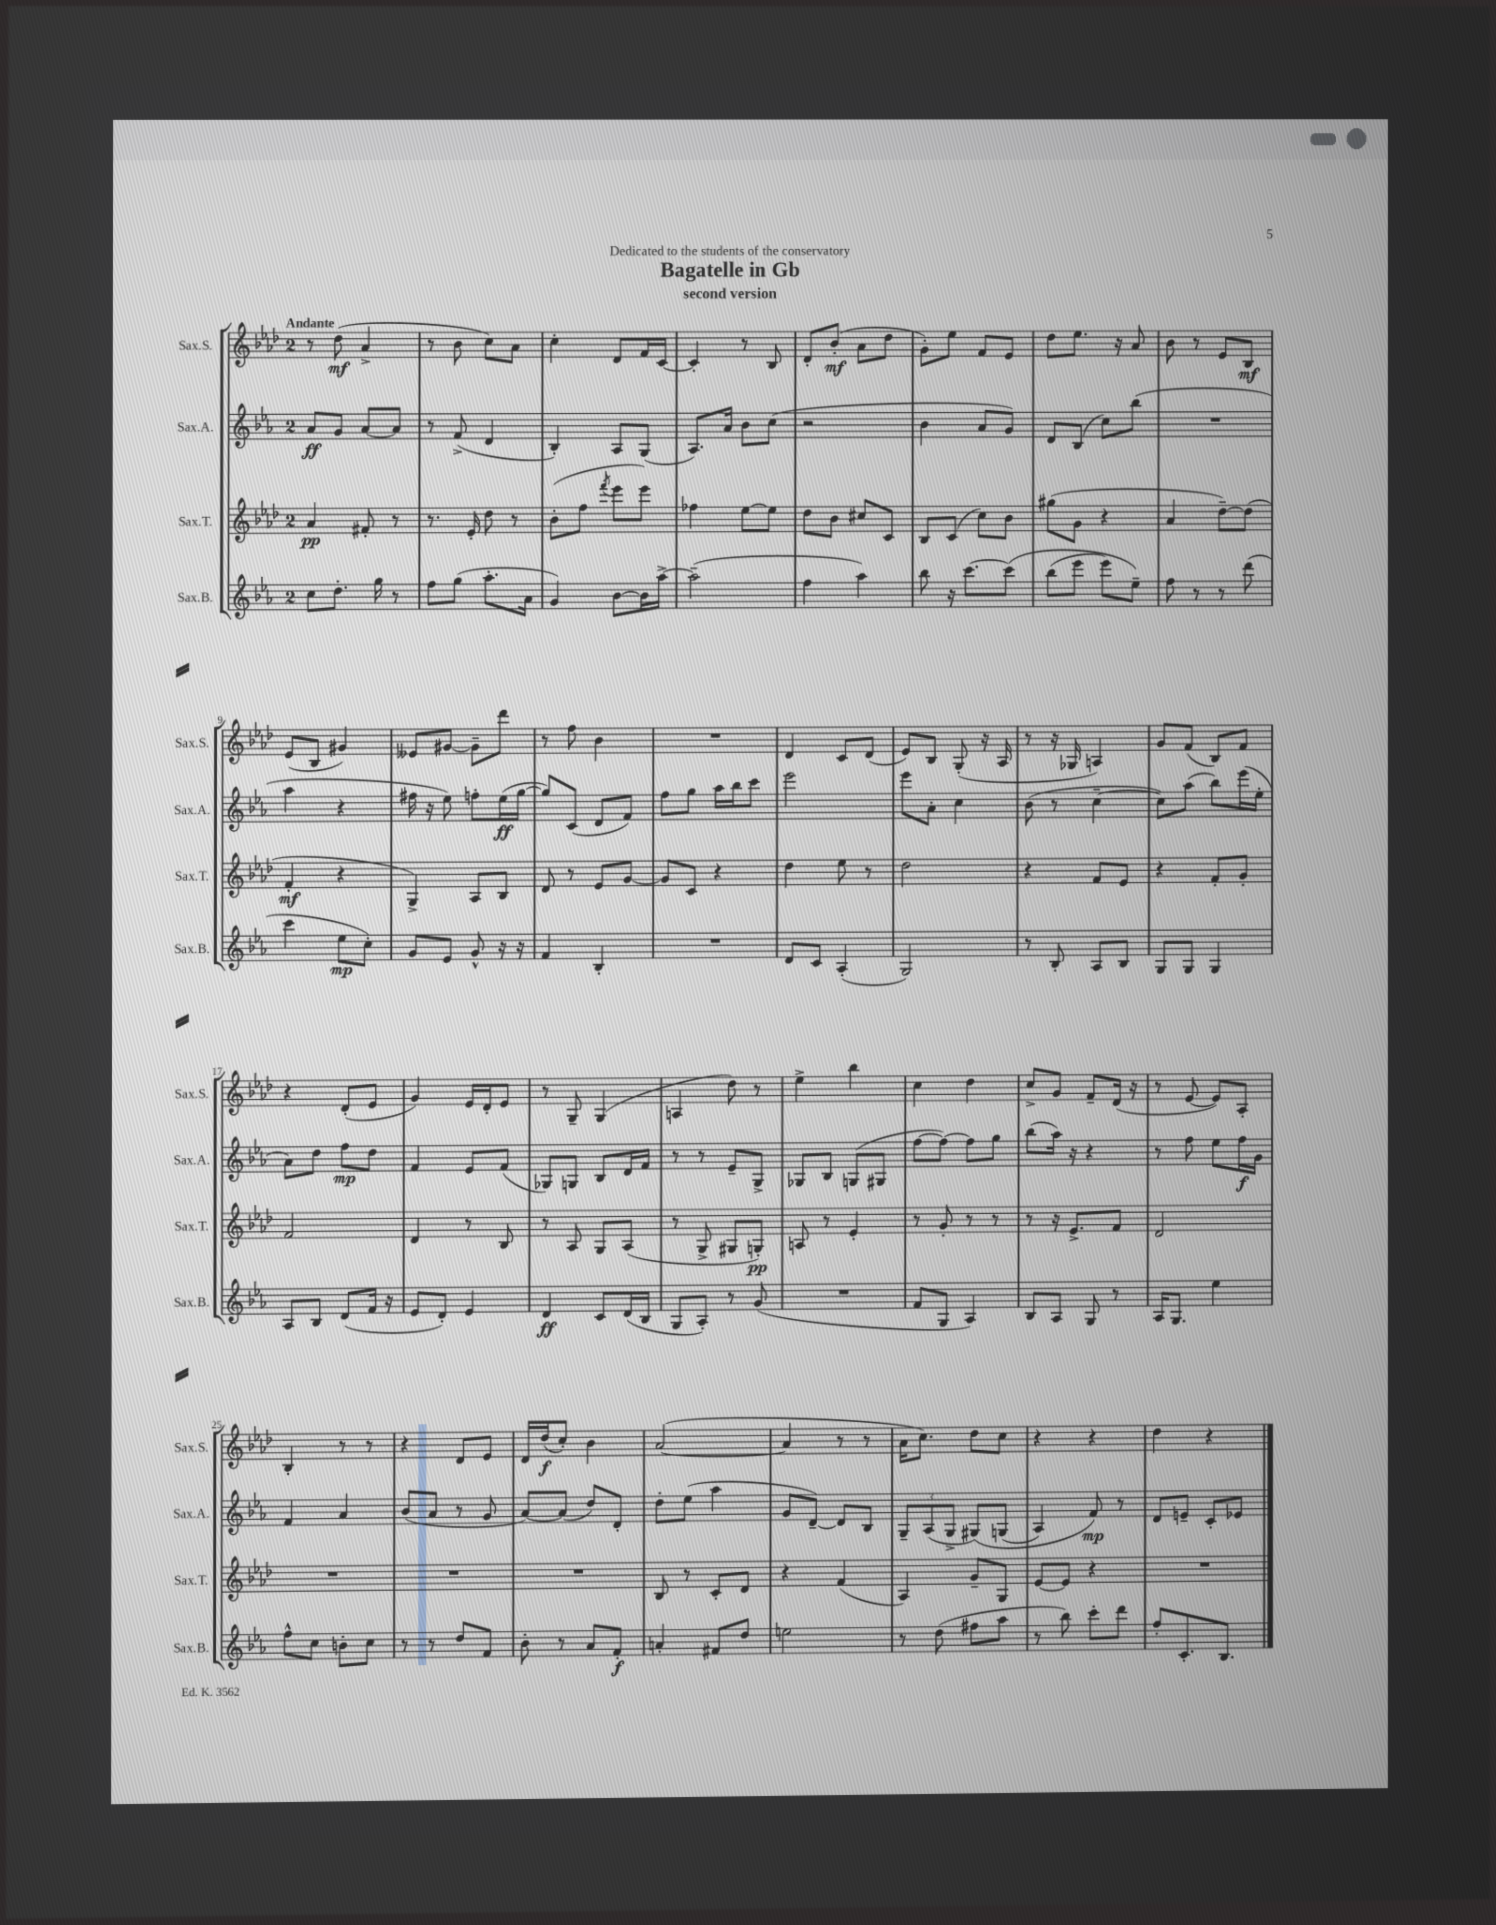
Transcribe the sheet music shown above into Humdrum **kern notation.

**kern	**dynam	**kern	**dynam	**kern	**dynam	**kern	**dynam
*part4	*part4	*part3	*part3	*part2	*part2	*part1	*part1
*staff4	*staff4	*staff3	*staff3	*staff2	*staff2	*staff1	*staff1
*I"Sax.B.	*	*I"Sax.T.	*	*I"Sax.A.	*	*I"Sax.S.	*
*I'Sax.B.	*	*I'Sax.T.	*	*I'Sax.A.	*	*I'Sax.S.	*
*clefG2	*	*clefG2	*	*clefG2	*	*clefG2	*
*k[b-e-a-]	*	*k[b-e-a-d-]	*	*k[b-e-a-]	*	*k[b-e-a-d-]	*
*M2/4	*	*M2/4	*	*M2/4	*	*M2/4	*
=1	=1	=1	=1	=1	=1	=1	=1
!	!	!	!	!	!	!LO:TX:a:B:t=Andante	!
8cc\L	.	4a-/	pp	8a-/L	ff	8r	.
8.dd'\J	.	.	.	8g/J	.	(8dd-\	mf
.	.	8f#X'/	.	[8a-/L	.	4a-^/	.
16gg\	.	.	.	.	.	.	.
8r	.	8r	.	8a-/J]	.	.	.
=2	=2	=2	=2	=2	=2	=2	=2
8ff\L	.	8.r	.	8r	.	8r	.
(8gg\J	.	.	.	(8f^/	.	8b-\	.
.	.	16e-'/	.	.	.	.	.
8.aa-'\L	.	8dd-\	.	4d/	.	8cc\L)	.
.	.	8r	.	.	.	8a-\J	.
16a-\Jk	.	.	.	.	.	.	.
=3	=3	=3	=3	=3	=3	=3	=3
4g/)	.	(8b-'\L	.	4B-'/)	.	4cc'\	.
.	.	8ff\J	.	.	.	.	.
.	.	8qfff/	.	.	.	.	.
[8b-\L	.	8eee-\L	.	8A-/L	.	8d-/L	.
16b-\L]	.	8eee-\J)	.	(8G/J	.	16f/L	.
[16aa-^\JJ	.	.	.	.	.	[16c/JJ	.
=4	=4	=4	=4	=4	=4	=4	=4
(2aa-~\]	.	4ff-X\	.	8.A-/L)	.	4c'/]	.
.	.	.	.	16a-/Jk	.	.	.
.	.	[8ee-\L	.	8b-\L	.	8r	.
.	.	8ee-\J]	.	(8cc\J	.	8B-/	.
=5	=5	=5	=5	=5	=5	=5	=5
4ff\	.	8dd-\L	.	2r	.	8d-'/L	.
.	.	8b-\J	.	.	.	(8b-'/J	mf
4aa-\)	.	8cc#X/L	.	.	.	8a-\L	.
.	.	8c/J	.	.	.	8dd-\J	.
=6	=6	=6	=6	=6	=6	=6	=6
8bb-\	.	8B-/L	.	4b-\	.	8g'\L)	.
16r	.	(8c/J	.	.	.	8ee-\J	.
[8.ccc\L	.	.	.	.	.	.	.
.	.	8cc\L)	.	8a-/L	.	8f/L	.
(8ccc\J]	.	8b-\J	.	8g/J)	.	8e-/J	.
=7	=7	=7	=7	=7	=7	=7	=7
(8bb-\L	.	(8gg#X\L	.	8d/L	.	8dd-\L	.
8eee-\J	.	8g\J	.	(8B-/J	.	8.ee-\J	.
8eee-\L)	.	4r	.	8cc\L)	.	.	.
.	.	.	.	.	.	16r	.
8ee-~\J)	.	.	.	(8bb-\J	.	8a-/	.
=8	=8	=8	=8	=8	=8	=8	=8
8ff\	.	4a-/	.	2r	.	8b-\	.
8r	.	.	.	.	.	8r	.
8r	.	[8dd-~\L)	.	.	.	8e-/L	.
(8ddd\	.	(8dd-\J]	.	.	.	8B-/J	mf
!!LO:LB:g=z
=9	=9	=9	=9	=9	=9	=9	=9
4ccc\	.	4f'/	mf	4aa-\	.	(8e-/L	.
.	.	.	.	.	.	8B-/J	.
8ee-\L	mp	4r	.	4r	.	4g#X/)	.
8cc'\J)	.	.	.	.	.	.	.
=10	=10	=10	=10	=10	=10	=10	=10
8g/L	.	4G^/)	.	16ff#X\	.	8e--X/L	.
.	.	.	.	16r	.	.	.
8e-/J	.	.	.	8ee-\)	.	[8g#X/J	.
8g^^/	.	8A-/L	.	8ffn'\L	.	8g#~\L]	.
16r	.	8B-/J	.	(16ee-\L	ff	8ddd-\J	.
16r	.	.	.	[16gg\JJ	.	.	.
=11	=11	=11	=11	=11	=11	=11	=11
4f/	.	8d-/	.	8gg/L])	.	8r	.
.	.	8r	.	(8c/J	.	8ff\	.
4B-'/	.	8e-/L	.	8d/L	.	4b-\	.
.	.	[8g/J	.	8f/J)	.	.	.
=12	=12	=12	=12	=12	=12	=12	=12
2r	.	8g/L]	.	8ff\L	.	2r	.
.	.	8c/J	.	8gg\J	.	.	.
.	.	4r	.	16aa-\LL	.	.	.
.	.	.	.	16bb-\J	.	.	.
.	.	.	.	8ccc\J	.	.	.
=13	=13	=13	=13	=13	=13	=13	=13
8d/L	.	4dd-\	.	2eee-\	.	4d-/	.
8c/J	.	.	.	.	.	.	.
(4A-'/	.	8ee-\	.	.	.	8c/L	.
.	.	8r	.	.	.	(8d-/J	.
=14	=14	=14	=14	=14	=14	=14	=14
2G/)	.	2dd-\	.	8eee-\L	.	8e-/L)	.
.	.	.	.	8a-'\J	.	8B-/J	.
.	.	.	.	4cc\	.	(8G'/	.
.	.	.	.	.	.	16r	.
.	.	.	.	.	.	16A-/	.
=15	=15	=15	=15	=15	=15	=15	=15
8r	.	4r	.	(8b-\	.	8r	.
8B-'/	.	.	.	8r	.	16r	.
.	.	.	.	.	.	16G-X/	.
8A-/L	.	8f/L	.	[4cc~\	.	4An/)	.
8B-/J	.	8e-/J	.	.	.	.	.
=16	=16	=16	=16	=16	=16	=16	=16
8G/L	.	4r	.	8cc\L])	.	8g/L	.
8G/J	.	.	.	(8aa-\J	.	(8f/J	.
4G/	.	8f'/L	.	8bb-\L)	.	8B-/L)	.
.	.	8g'/J	.	(16eee-\L	.	8f/J	.
.	.	.	.	16ee-'\JJ	.	.	.
!!LO:LB:g=z
=17	=17	=17	=17	=17	=17	=17	=17
8A-/L	.	2f/	.	8a-\L)	.	4r	.
8B-/J	.	.	.	8dd\J	.	.	.
(8d/L	.	.	.	8ff\L	mp	(8d-'/L	.
16f/Jk	.	.	.	8dd\J	.	8e-/J	.
16r	.	.	.	.	.	.	.
=18	=18	=18	=18	=18	=18	=18	=18
8e-/L	.	4d-/	.	4f/	.	4g/)	.
8d'/J)	.	.	.	.	.	.	.
4e-/	.	8r	.	8e-/L	.	16e-/LL	.
.	.	.	.	.	.	16d-'/J	.
.	.	8B-/	.	(8f/J	.	8e-/J	.
=19	=19	=19	=19	=19	=19	=19	=19
4d/	ff	8r	.	8G-X/L)	.	8r	.
.	.	8A-/	.	8Gn/J	.	8G~/	.
8c/L	.	8G/L	.	8B-/L	.	(4G/	.
(16d/L	.	(8A-/J	.	16d/L	.	.	.
16B-/JJ	.	.	.	16f/JJ	.	.	.
=20	=20	=20	=20	=20	=20	=20	=20
8G/L	.	8r	.	8r	.	4An/	.
8A-'/J)	.	8G^/	.	8r	.	.	.
8r	.	8G#X/L	.	8e-~/L	.	8dd-\)	.
(8g/	.	8Gn'/J)	pp	8G^/J	.	8r	.
=21	=21	=21	=21	=21	=21	=21	=21
2r	.	8An/	.	8G-X/L	.	4ee-^\	.
.	.	8r	.	8B-/J	.	.	.
.	.	4e-'/	.	(8Gn/L	.	4bb-\	.
.	.	.	.	8G#X/J	.	.	.
=22	=22	=22	=22	=22	=22	=22	=22
8f/L	.	8r	.	[8ff\L	.	4cc\	.
8G/J	.	8g'/	.	8ff\J_)	.	.	.
4A-/)	.	8r	.	8ff\L]	.	4dd-\	.
.	.	8r	.	8gg\J	.	.	.
=23	=23	=23	=23	=23	=23	=23	=23
8B-/L	.	8r	.	(8bb-\L	.	8cc^/L	.
8A-/J	.	16r	.	16aa-\Jk)	.	8g/J	.
.	.	8.e-^/L	.	16r	.	.	.
8G/	.	.	.	4r	.	8f~/L	.
8r	.	8f/J	.	.	.	(16d-/Jk	.
.	.	.	.	.	.	16r	.
=24	=24	=24	=24	=24	=24	=24	=24
16A-/KL	.	2d-/	.	8r	.	8r	.
8.G/J	.	.	.	.	.	.	.
.	.	.	.	8ff\	.	[8e-/	.
4ee-\	.	.	.	8ee-\L	.	8e-/L])	.
.	.	.	.	16ff\L	f	8A-'/J	.
.	.	.	.	16g\JJ	.	.	.
!!LO:LB:g=z
=25	=25	=25	=25	=25	=25	=25	=25
8ff^^\L	.	2r	.	4f/	.	4B-'/	.
8cc\J	.	.	.	.	.	.	.
8bn'\L	.	.	.	4a-/	.	8r	.
8cc\J	.	.	.	.	.	8r	.
=26	=26	=26	=26	=26	=26	=26	=26
8r	.	2r	.	(8b-/L	.	4r	.
8r	.	.	.	8a-/J	.	.	.
8dd/L	.	.	.	8r	.	8d-/L	.
8f/J	.	.	.	8g/	.	8e-/J	.
=27	=27	=27	=27	=27	=27	=27	=27
8b-'\	.	2r	.	[8a-/L)	.	16d-/LL	.
.	.	.	.	.	.	(16dd-/J	f
8r	.	.	.	(8a-/J]	.	8cc'/J)	.
8a-/L	.	.	.	8dd/L)	.	4b-\	.
8f'/J	f	.	.	8d'/J	.	.	.
=28	=28	=28	=28	=28	=28	=28	=28
4an'/	.	8B-/	.	8dd'\L	.	([2a-/	.
.	.	8r	.	(8ee-\J	.	.	.
8f#X/L	.	8c'/L	.	4aa-\	.	.	.
8dd/J	.	8d-/J	.	.	.	.	.
=29	=29	=29	=29	=29	=29	=29	=29
2een\	.	4r	.	8g/L	.	4a-/]	.
.	.	.	.	[8d~/J)	.	.	.
.	.	(4f/	.	8d/L]	.	8r	.
.	.	.	.	8B-/J	.	8r	.
=30	=30	=30	=30	=30	=30	=30	=30
8r	.	4A-/)	.	12G~/L	.	16a-\KL	.
.	.	.	.	.	.	8.cc\J)	.
.	.	.	.	(12A-/	.	.	.
(8dd\	.	.	.	.	.	.	.
.	.	.	.	12G^/J	.	.	.
8ff#X\L	.	8g~/L	.	(8G#X/L)	.	8dd-\L	.
8aa-\J	.	8G/J	.	(8Gn/J	.	8cc\J	.
=31	=31	=31	=31	=31	=31	=31	=31
8r	.	[8e-/L	.	4A-/)	.	4r	.
8bb-\)	.	8e-/J]	.	.	.	.	.
8ccc'\L	.	4r	.	8f/)	mp	4r	.
8ddd\J	.	.	.	8r	.	.	.
=32	=32	=32	=32	=32	=32	=32	=32
8ff'/L	.	2r	.	8d/L	.	4dd-\	.
8.c'/	.	.	.	8en~/J	.	.	.
.	.	.	.	8c'/L	.	4r	.
8.B-/J	.	.	.	.	.	.	.
.	.	.	.	8e-X/J	.	.	.
==	==	==	==	==	==	==	==
*-	*-	*-	*-	*-	*-	*-	*-
